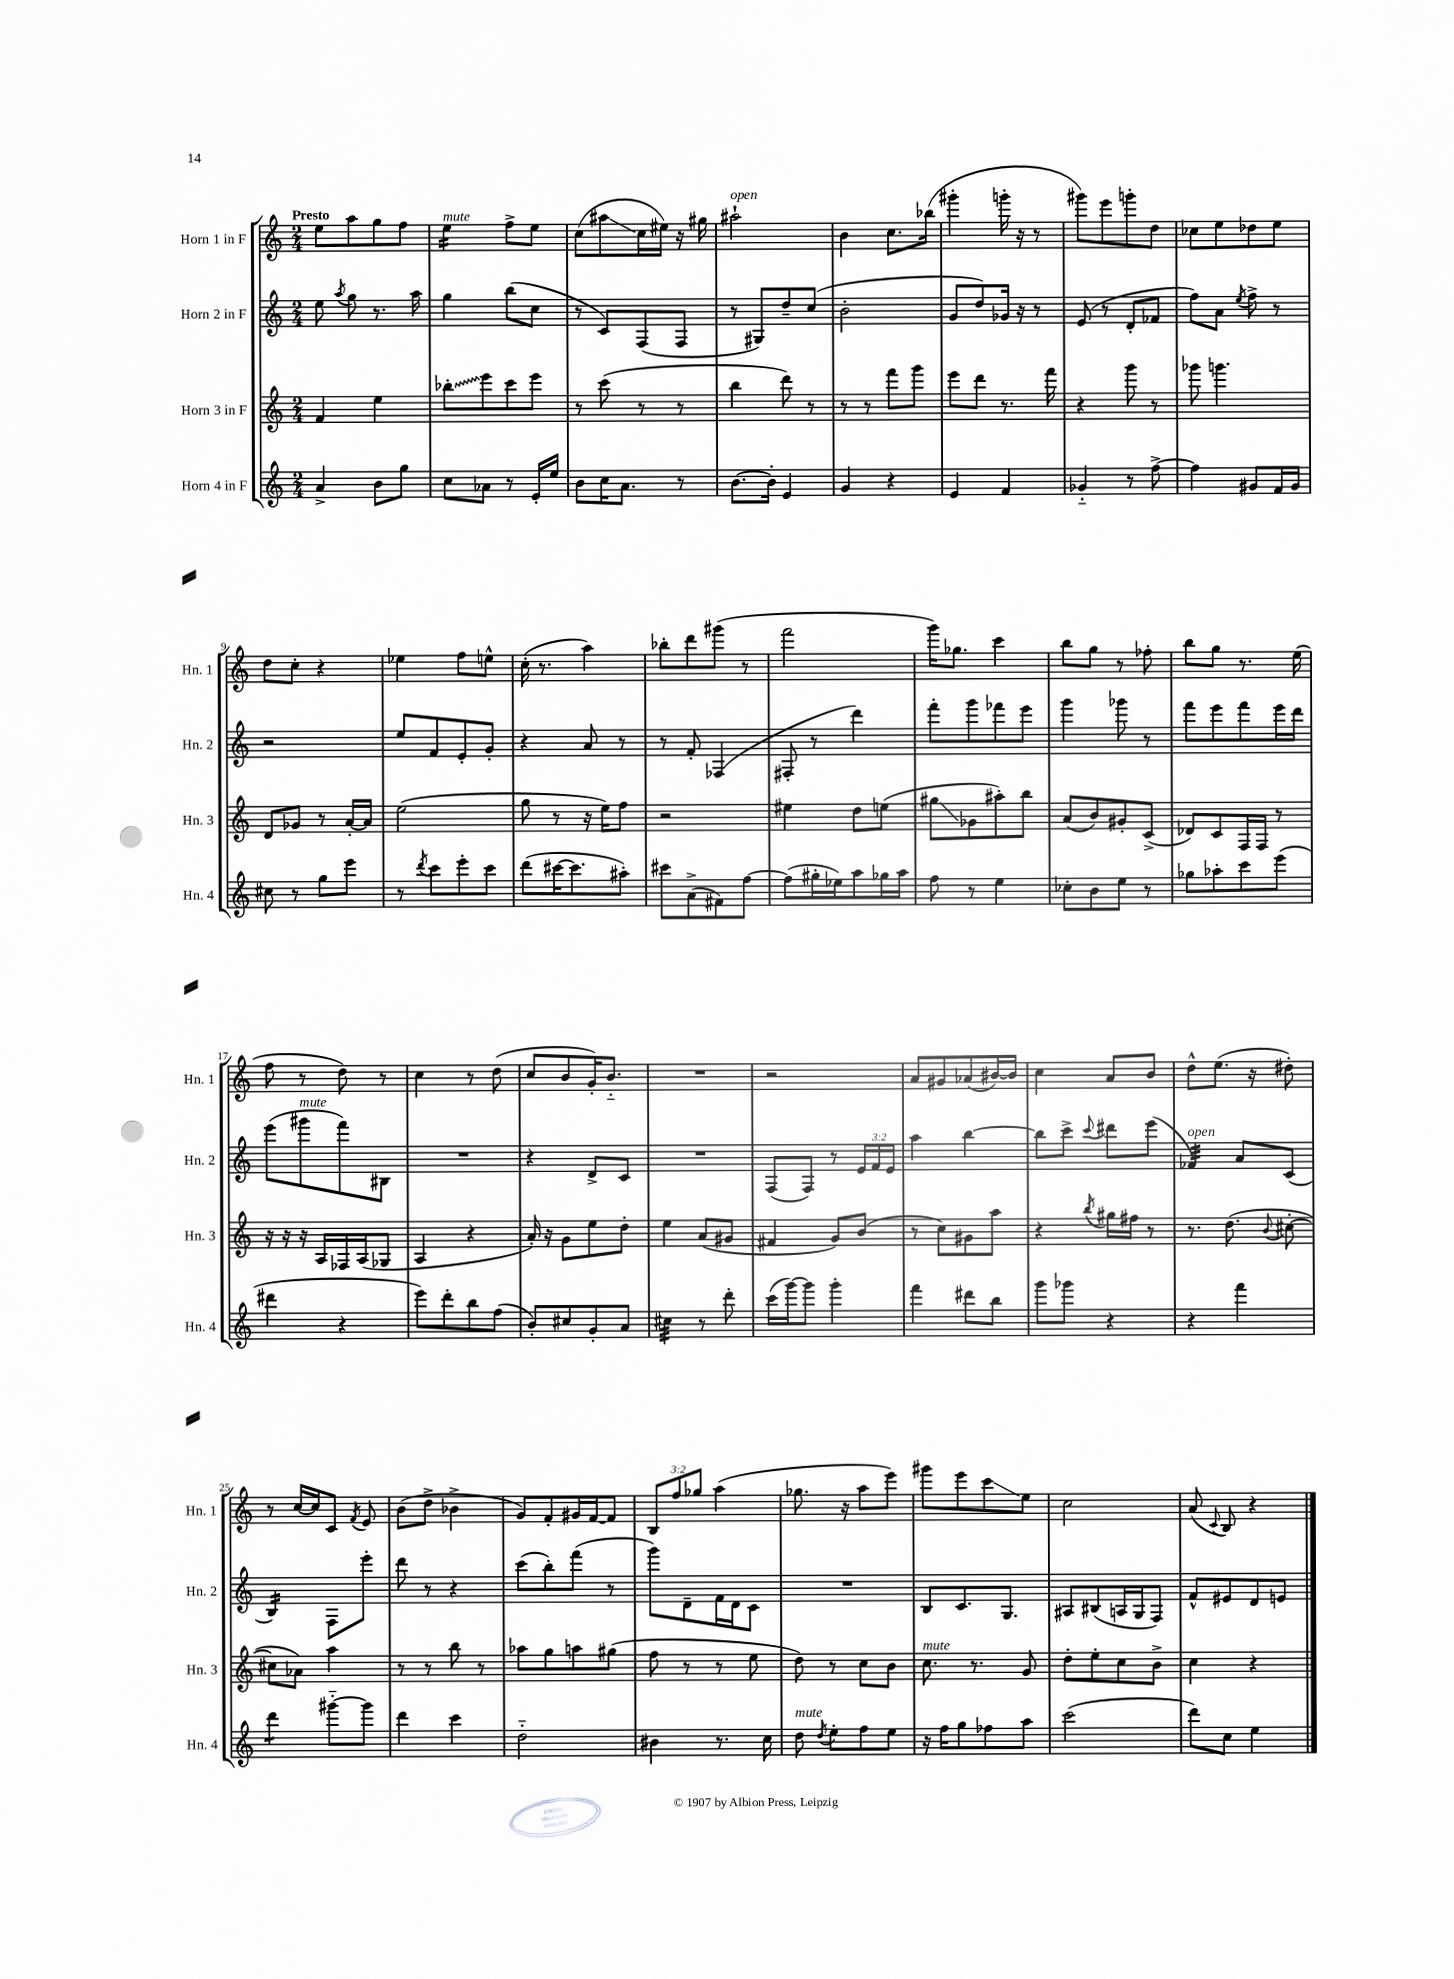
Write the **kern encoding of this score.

**kern	**kern	**kern	**kern
*staff4	*staff3	*staff2	*staff1
*clefG2	*clefG2	*clefG2	*clefG2
*k[]	*k[]	*k[]	*k[]
*M2/4	*M2/4	*M2/4	*M2/4
4a^	4f	8ee	8ee
.	.	8qaa	.
.	.	8gg	8aa
8b	4ee	8.r	8gg
8gg	.	.	8ff
.	.	16aa	.
=	=	=	=
8cc	8bb-'	4gg	4ee
8a-	8eee	.	.
8r	8ccc	(8bb	8ff^
16e'	8eee	8cc	8ee
16ee	.	.	.
=	=	=	=
8b	8r	8r	(8cc
16cc	(8ccc	8c)	8aa#
8.a	.	.	.
.	8r	(8F	16cc
.	.	.	16ee#)
8r	8r	8F	16r
.	.	.	16gg#
=	=	=	=
[8.b	4bb	8r	2aa#`
.	.	8G#)	.
16b']	.	.	.
4e	8ddd)	8dd~	.
.	8r	(8cc	.
=	=	=	=
4g	8r	2b'	4b
.	8r	.	.
4r	8fff	.	8.cc
.	8ggg	.	.
.	.	.	(16bb-
=	=	=	=
4e	8eee	8g	4ggg#'
.	8ddd	8dd)	.
4f	8.r	16g-	16ggg'
.	.	16r	16r
.	.	8r	8r
.	16fff	.	.
=	=	=	=
4g-'~	4r	(8e	8ggg#)
.	.	8r	8eee
8r	8ggg	8d'	8ggg'
[8ff^	8r	8f-	8dd
=	=	=	=
4ff]	8ggg-	8ff)	8cc-
.	4.ggg	8a	8ee
.	.	8qee	.
8g#	.	8ff^	8dd-
16f	.	8r	8ee
16g#	.	.	.
=	=	=	=
8cc#	8d	2r	8dd
8r	8g-	.	8cc'
8gg	8r	.	4r
8eee	[16a'	.	.
.	16a]	.	.
=	=	=	=
8r	(2ee	8ee	4ee-
8qddd	.	.	.
8ccc	.	8f	.
8eee'	.	8e'	8ff
8ccc	.	8g'	8ee^^
=	=	=	=
(8ddd	8gg	4r	(16cc'
.	.	.	8.r
[16ccc#	8r	.	.
8.ccc#]	.	.	.
.	16r	8a	4aa)
.	16ee)	.	.
8aa#')	8ff	8r	.
=	=	=	=
8ccc#	2r	8r	8bb-'
(8a^	.	8f'	8ddd
8f#)	.	(4F-	(8ggg#
[8ff	.	.	8r
=	=	=	=
(8ff]	4ee#	8F#'	2fff
16gg#'	.	8r	.
16ee-)	.	.	.
8aa	8dd	4ddd)	.
16gg-	(8ee	.	.
16aa	.	.	.
=	=	=	=
8ff	8gg#	8fff'	16ggg)
.	.	.	8.gg-
8r	8g-	8ggg	.
4ee	8aa#')	8fff-	4ccc
.	8bb	8eee	.
=	=	=	=
8cc-'	(8a	4ggg	8bb
8b	8b)	.	8gg
8ee	8g#'	8ggg-	8r
8r	(8c^	8r	8ff-'
=	=	=	=
8gg-	8d-)	8fff	8bb
8aa-'	8c	8eee	8gg
8ccc	16F	8fff	8.r
.	16F	.	.
(8eee	8r	16eee	.
.	.	16ddd	(16ee
=	=	=	=
4ddd#	16r	(8eee	8ff
.	16r	.	.
.	16r	8ggg#	8r
.	16A	.	.
4r	16F-	8fff)	8dd)
.	(16A	.	.
.	8G-	8B#	8r
=	=	=	=
8eee)	4A	2r	4cc
8ddd'	.	.	.
8bb	4r	.	8r
(8ff	.	.	(8dd
=	=	=	=
8b')	16a')	4r	8cc
.	16r	.	.
8cc#	8g	.	8b
8g'	8ee	8d^	16g')
.	.	.	8.b'~
8a	8dd'	8c	.
=	=	=	=
4cc#	4ee	2r	2r
8r	(8a	.	.
8ddd'	8g#	.	.
=	=	=	=
(16ccc	4f#	(8F	2r
[16ggg)	.	.	.
8ggg]	.	8F)	.
4ggg'	8g)	8r	.
.	(8b	24e	.
.	.	24f	.
.	.	24e	.
=	=	=	=
4fff	8r	4aa	8a
.	8cc)	.	8g#
8ddd#	8g#	[4bb	(8a-
8bb	8aa	.	[16b#)
.	.	.	16b#]
=	=	=	=
8ggg	4r	8bb]	4cc
8ggg-	.	8ccc^	.
.	8qbb	8qqccc	.
4r	16gg#	8ddd#	8a
.	16ff#	.	.
.	8r	(8eee	8b
=	=	=	=
4r	8.r	4f-)	8dd^^
.	.	.	(8.ee
.	(8.dd	.	.
4fff	.	8a	.
.	.	.	16r
.	8qqb	.	.
.	[8cc#'	(8c	8dd#')
=	=	=	=
4ddd	8cc#]	4B)	8r
.	8a-)	.	[16cc
.	.	.	16cc]
[8ggg#'~	4aa	8F	8c
.	.	.	8qf
8ggg#]	.	8eee'	8e
=	=	=	=
4ddd	8r	8ddd	(8b
.	8r	8r	8dd^
4ccc	8bb	4r	4b-^
.	8r	.	.
=	=	=	=
2dd'~	8aa-	(8ccc	8g)
.	8gg	8bb')	8f'
.	8aa	(8fff	16g#
.	.	.	[16f
.	(8gg#	8r	8f]
=	=	=	=
4b#	8ff	8ggg)	12B
.	.	.	12ff
.	8r	8d~	.
.	.	.	12gg-
8.r	8r	16f	(4aa
.	.	16d	.
.	8ee	8c	.
16cc	.	.	.
=	=	=	=
8dd	8dd)	2r	8.gg-
8qdd	.	.	.
8ee'	8r	.	.
.	.	.	16r
8ff	8cc	.	8aa
8ee	8b	.	8eee)
=	=	=	=
16r	8.cc	8B	8ggg#
16ff	.	.	.
8gg	.	8.c	8eee
.	8.r	.	.
8ff-	.	.	8ccc
.	.	8.G	.
8aa	8g	.	8ee
=	=	=	=
(2ccc	8dd'	8A#	2cc
.	8ee'	(8B#	.
.	8cc	16A	.
.	.	16G	.
.	8b^	8F)	.
=	=	=	=
8ddd)	4cc	8f^^	(8a
.	.	.	8qqc
8cc	.	8e#	8B)
4ee	4r	8d	4r
.	.	8e	.
==	==	==	==
*-	*-	*-	*-
